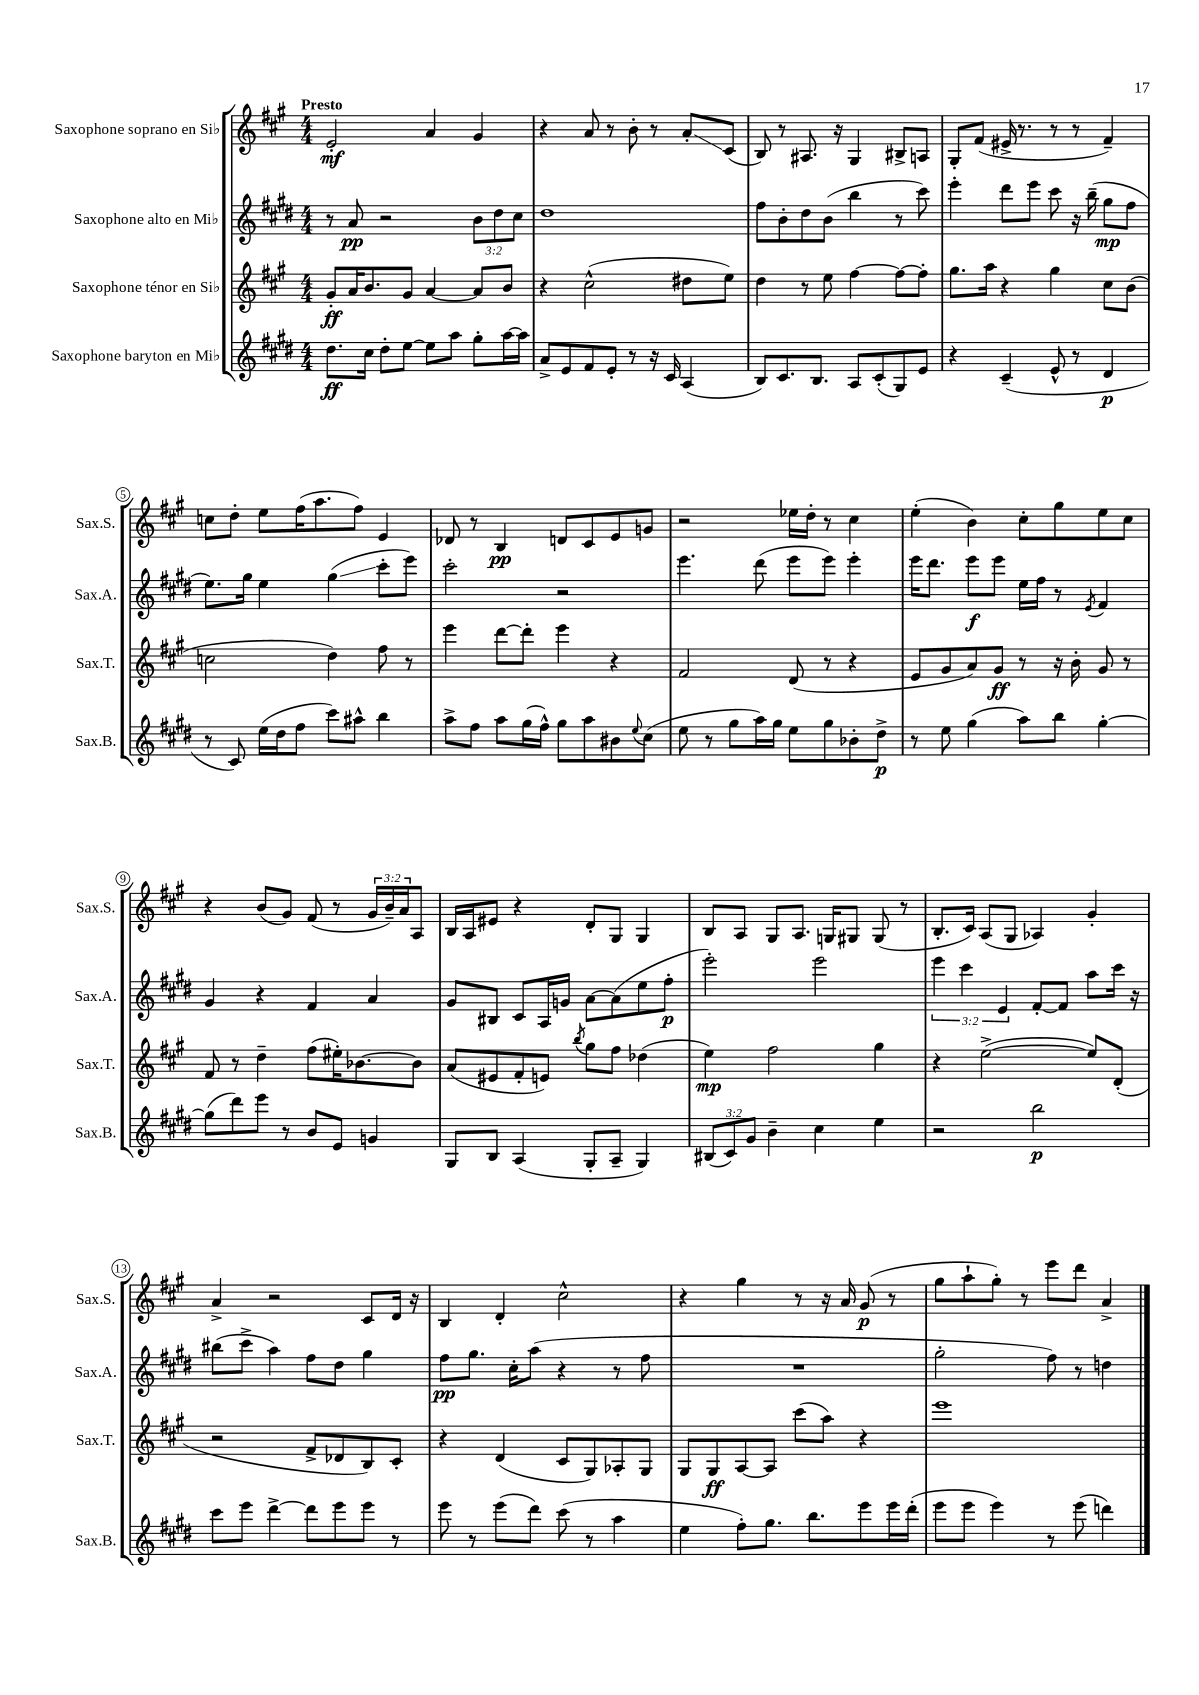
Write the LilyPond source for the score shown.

<<
\new StaffGroup <<
\new Staff = "s0" \with { instrumentName = "Saxophone soprano en Sib" shortInstrumentName = "Sax.S." } {
    \clef treble \key a \major \numericTimeSignature \time 4/4 \override Staff.TupletNumber.text = #tuplet-number::calc-fraction-text \tempo "Presto"
    e'2-.\mf a'4 gis'4 |
    r4 a'8 r8 b'8-. r8 a'8-.\glissando cis'8( |
    b8) r8 ais8. r16 gis4 bis8-> a8 |
    gis8-. fis'8( eis'16-> r8. r8 r8 fis'4--) |
    c''8 d''8-. e''8 fis''16( a''8. fis''8) e'4 |
    des'8 r8 b4\pp d'8 cis'8 e'8 g'8 |
    r2 ees''16 d''16-. r8 cis''4 |
    e''4-.( b'4) cis''8-. gis''8 e''8 cis''8 |
    r4 b'8( gis'8) fis'8( r8 \tuplet 3/2 { gis'16 b'16--) a'16 } a8 |
    b16 a16 eis'8 r4 d'8-. gis8 gis4 |
    b8 a8 gis8 a8. g16 gis8 gis8( r8 |
    b8.-. cis'16) a8( gis8 aes4) gis'4-. |
    a'4-> r2 cis'8 d'16 r16 |
    b4 d'4-. cis''2-^ |
    r4 gis''4 r8 r16 a'16 gis'8\p( r8 |
    gis''8 a''8-! gis''8-.) r8 e'''8 d'''8 a'4-> \bar "|." |
}
\new Staff = "s1" \with { instrumentName = "Saxophone alto en Mib" shortInstrumentName = "Sax.A." } {
    \clef treble \key e \major \numericTimeSignature \time 4/4 \override Staff.TupletNumber.text = #tuplet-number::calc-fraction-text
    r8 a'8\pp r2 \tuplet 3/2 { b'8 dis''8 cis''8 } |
    dis''1 |
    fis''8 b'8-. dis''8 b'8( b''4 r8 cis'''8) |
    e'''4-. dis'''8 e'''8 cis'''8 r16 b''16--( gis''8\mp fis''8 |
    e''8.) gis''16 e''4 gis''4\glissando( cis'''8-. e'''8) |
    cis'''2-. r2 |
    e'''4. dis'''8( e'''8 e'''8) e'''4-. |
    e'''16 dis'''8. e'''8\f e'''8 e''16 fis''16 r8 \acciaccatura { e'8 } fis'4 |
    gis'4 r4 fis'4 a'4 |
    gis'8 bis8 cis'8 a16 g'16 a'8~ a'8( e''8 fis''8-.\p |
    e'''2-.) e'''2 |
    \tuplet 3/2 { e'''4 cis'''4 e'4 } fis'8~-. fis'8 a''8 cis'''16 r16 |
    bis''8( cis'''8-> a''4) fis''8 dis''8 gis''4 |
    fis''8\pp gis''8. cis''16-. a''8( r4 r8 fis''8 |
    R1 |
    gis''2-. fis''8) r8 d''4 \bar "|." |
}
\new Staff = "s2" \with { instrumentName = "Saxophone ténor en Sib" shortInstrumentName = "Sax.T." } {
    \clef treble \key a \major \numericTimeSignature \time 4/4
    gis'8-.\ff a'16 b'8. gis'8 a'4~ a'8 b'8 |
    r4 cis''2-^( dis''8 e''8) |
    d''4 r8 e''8 fis''4~ fis''8~ fis''8-. |
    gis''8. a''16 r4 gis''4 cis''8 b'8( |
    c''2 d''4) fis''8 r8 |
    e'''4 d'''8~ d'''8-. e'''4 r4 |
    fis'2 d'8( r8 r4 |
    e'8 gis'8 a'8) gis'8\ff r8 r16 b'16-. gis'8 r8 |
    fis'8 r8 d''4-- fis''8( eis''16-.) bes'8.~ bes'8 |
    a'8( eis'8 fis'8-. e'8) \acciaccatura { b''8 } gis''8 fis''8 des''4( |
    e''4\mp) fis''2 gis''4 |
    r4 e''2~->( e''8) d'8-.( |
    r2 fis'8-> des'8 b8) cis'8-. |
    r4 d'4( cis'8 gis8) aes8-. gis8 |
    gis8 gis8\ff a8~ a8 cis'''8( a''8) r4 |
    e'''1 \bar "|." |
}
\new Staff = "s3" \with { instrumentName = "Saxophone baryton en Mib" shortInstrumentName = "Sax.B." } {
    \clef treble \key e \major \numericTimeSignature \time 4/4 \override Staff.TupletNumber.text = #tuplet-number::calc-fraction-text
    dis''8.\ff cis''16 dis''8-. e''8~ e''8 a''8 gis''8-. a''16~ a''16 |
    a'8-> e'8 fis'8 e'8-. r8 r16 cis'16 a4( |
    b8) cis'8. b8. a8 cis'8-.( gis8) e'8 |
    r4 cis'4--( e'8-^ r8 dis'4\p |
    r8 cis'8) e''16( dis''16 fis''8 cis'''8) ais''8-^ b''4 |
    a''8-> fis''8 a''8 gis''16( fis''16-^) gis''8 a''8 bis'8 \appoggiatura { e''8 } cis''8( |
    e''8 r8 gis''8 a''16) gis''16 e''8 gis''8 bes'8-. dis''8->\p |
    r8 e''8 gis''4( a''8) b''8 gis''4~-. |
    gis''8( dis'''8) e'''8 r8 b'8 e'8 g'4 |
    gis8 b8 a4( gis8-. a8-- gis4) |
    \tuplet 3/2 { bis8( cis'8) gis'8 } b'4-- cis''4 e''4 |
    r2 b''2\p |
    cis'''8 e'''8 dis'''4~-> dis'''8 e'''8 e'''8 r8 |
    e'''8 r8 e'''8( dis'''8) cis'''8( r8 a''4 |
    e''4 fis''8-.) gis''8. b''8. e'''8 e'''16 dis'''16-.( |
    e'''8 e'''8 e'''4) r8 e'''8( d'''4) \bar "|." |
}
>>
>>
\layout { \context { \Score \override BarNumber.stencil = #(make-stencil-circler 0.1 0.3 ly:text-interface::print) } }
